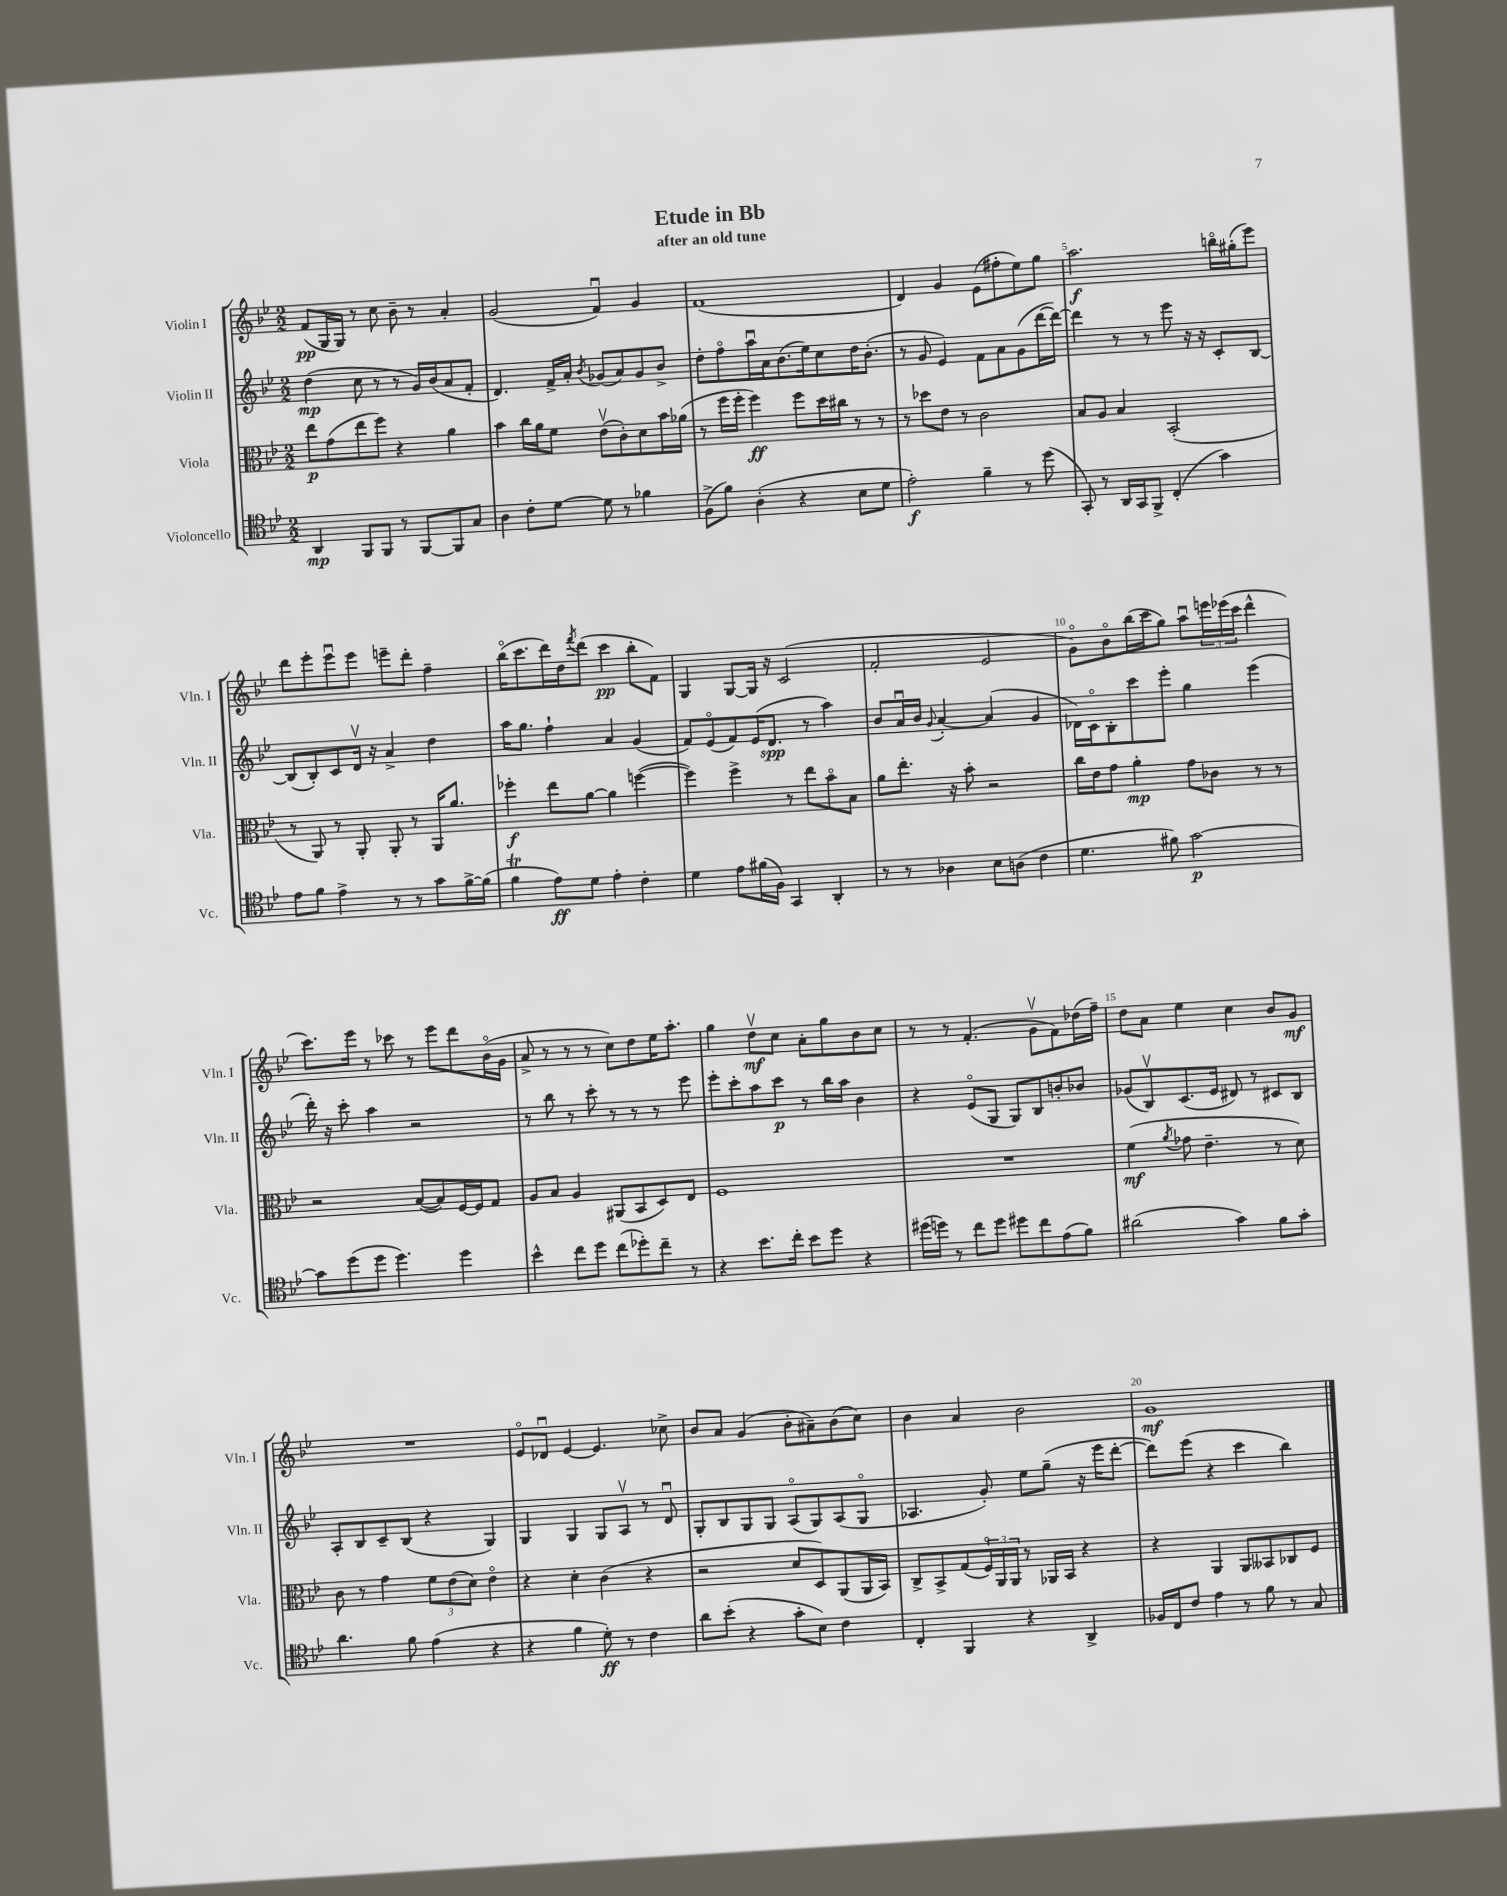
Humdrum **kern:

**kern	**kern	**kern	**kern
*staff4	*staff3	*staff2	*staff1
*clefC4	*clefC3	*clefG2	*clefG2
*k[b-e-]	*k[b-e-]	*k[b-e-]	*k[b-e-]
*M2/2	*M2/2	*M2/2	*M2/2
4AA	8ee-	(4dd	(8f
.	(8g	.	16G
.	.	.	16G)
8FF	8ee-	8cc	8r
8FF	8ff)	8r	8cc
8r	4r	8r	8b-~
[8FF	.	16g)	8r
.	.	(16b-	.
8FF]	4a	8a	4a'
8G	.	8f'	.
=	=	=	=
4A	4b-	4.d)	(2g
8c'	16cc	.	.
.	16a	.	.
[8d	8f	16f^	.
.	.	16a'	.
.	.	8qb-	.
8d]	(8e-v	(8g-	4fu)
8r	8c')	8a)	.
4f-	8d	8g-	4g
.	16b-	8b-^	.
.	(16a-	.	.
=	=	=	=
(8F^	8r	8dd'	(1f
8f)	16ff	8ffo	.
.	16ff'	.	.
(4A'	4ff)	16aau	.
.	.	16a	.
.	.	(8.b-	.
4r	8ff	.	.
.	.	16ee-)	.
.	16dd	8cc	.
.	16cc#	.	.
8B-	8r	16dd	.
.	.	(8.b-'	.
8d	8r	.	.
=	=	=	=
2e-')	8r	8r	4d)
.	8dd-	8g	.
.	8e-	4e-)	4g
.	8r	.	.
4f~	2c	8f	(8e-
.	.	8a	8ff#'
8r	.	(8g	8ee-)
(8dd	.	[16ddd	8gg
.	.	16ddd_)	.
=	=	=	=
8GG')	8B-	4ddd]	2.aa
8r	8A	.	.
16AA	4B-	8r	.
16GG	.	.	.
8FF^	.	8r	.
(4C'	(2BB-'	8eee-	.
.	.	16r	.
.	.	16r	.
4g)	.	8c'	16bbo
.	.	.	(16gg#'
.	.	[8B-	8eee-)
=	=	=	=
8e-	8r	(8B-]	8ddd
8f	8AA)	8B-')	8eee-'
4e-^	8r	8c	8eee-u
.	8AA'	16dv	8eee-
.	.	16r	.
8r	8AA'	4a^	8eee~
8r	8r	.	8ddd'
8g	16AA	4dd	4ff~
.	8.a	.	.
[16f^	.	.	.
(16f]	.	.	.
=	=	=	=
4f	4ff-'	16aa	(16bb-o
.	.	8.gg	8.ccc
8e-)	8ee-	4ff`	16ddd)
.	.	.	16dd
.	.	.	8qfff
8d	[8a	.	(8ddd
4e-'	4a]	4a	4ccc
4c'	([4ff	(4g	8bb-'
.	.	.	8f)
=	=	=	=
4d	4ff])	8f)	4G
.	.	(8e-o	.
8e-	4ff^	8f)	[8G
(16f#	.	(16e-	16G]
16F)	.	8.d	16r
4GG	8r	.	(2c
.	8ee-	8r	.
4AA'	8b-o	4aa)	.
.	8B-	.	.
=	=	=	=
8r	8a	8b-	2f'
8r	8.ee-'	16au	.
.	.	16b-	.
.	.	8qqg	.
4A-	.	[4a'	.
.	16r	.	.
.	8b-'	.	.
8B-	2r	(4a]	2e-
(8A	.	.	.
4c	.	4g	.
=	=	=	=
4.d	16cc	16d-)	8go)
.	16e-	16co	.
.	8g	8B-'	8b-o
.	4a'	8ccc	(16bb-
.	.	.	16ccc
8f#)	.	8eee-'	8gg)
[2g	8g	4gg	8aau
.	8c-	.	24eee
.	.	.	(24eee-
.	.	.	24ccc
.	8r	(4eee-	4ddd^^
.	8r	.	.
=	=	=	=
8g]	2r	16ddd')	8.ccc)
.	.	16r	.
(8dd	.	8ccc'	.
.	.	.	16eee-
8dd	.	4aa	8r
4.dd)	.	.	8ccc-
.	([8B-	2r	8r
.	8B-])	.	8eee-
4dd	[16F	.	8ddd
.	16F]	.	.
.	8G	.	(16b-o
.	.	.	16g
=	=	=	=
4b-^^	8A	8r	8a^
.	8B-	8bb-	8r
8cc	4A	8r	8r
8dd	.	8ccc'	8r
(8cc	(8AA#	8r	8cc)
8dd-')	8BB-	8r	8dd
8cc~	8D)	8r	16ee-
.	.	.	8.aa'
8r	8E-	8eee-	.
=	=	=	=
4r	1F	8eee-'	4gg
.	.	8ccc'	.
8.b-	.	8aa	8ddv
.	.	8ccc	8cc
16cc'	.	.	.
8b-	.	8r	8a'
8dd	.	16bb-	8gg
.	.	16aa	.
4r	.	4b-	8b-
.	.	.	8cc
=	=	=	=
(16dd#	1r	4r	8r
16dd)	.	.	.
8r	.	.	8r
8cc	.	(8e-o	(4.f'
8dd	.	8G	.
8dd#	.	8G)	.
8cc	.	8B-	8gv
(8e-	.	8b'	8f)
8f)	.	8b-	(16dd-
.	.	.	16ff~)
=	=	=	=
(2a#	(4f	(8g-	8dd
.	.	8B-v)	8a
.	8qa	.	.
.	8g-	(8.c	4ee-
.	4.e-~	.	.
.	.	16e-	.
4g)	.	8d#)	4cc
.	.	8r	.
8f	8r	8c#	8b-
8g'	8d)	8B-	8g
=	=	=	=
4.a	8c	8A'	1r
.	8r	8B-	.
.	4g	8c~	.
8f	.	(8B-	.
(4e-	12f	4r	.
.	(12e-	.	.
.	12d)	.	.
4r	4e-o	4G)	.
=	=	=	=
4r	4r	4G	8e-o
.	.	.	8d-u
4f	4d'	4G	[4e-
8d')	(4c	8G	4.e-]
8r	.	8Av	.
4c	4r	8r	.
.	.	8du	8cc-^
=	=	=	=
8a	2r	8G'	8b-
(8b-'	.	8B-	8a
4r	.	8G	(4g
.	.	8G	.
8g'	8d	(8Ao	8b-'
8B-)	8D)	8G)	8a#~)
4c	(8AA	(8A	(8b-
.	16AA	8Go	8cc)
.	16BB-)	.	.
=	=	=	=
4C'	8C^	4.A-	4b-
.	8BB-^	.	.
4FF	(8G	.	4a
.	24Fo)	8g')	.
.	24AA	.	.
.	24AA	.	.
4r	8r	8ee-	2b-
.	16AA-	(8gg~	.
.	16BB-	.	.
4AA^	4r	16r	.
.	.	16eee-	.
.	.	[8ddd'	.
=	=	=	=
16F-	4r	8ddd])	1g
16C	.	.	.
8c	.	(8eee-	.
4e-	4AA	4r	.
8r	8AA	4ccc	.
8f	8BB--	.	.
8r	8C-	4bb-)	.
8G	8F	.	.
==	==	==	==
*-	*-	*-	*-
